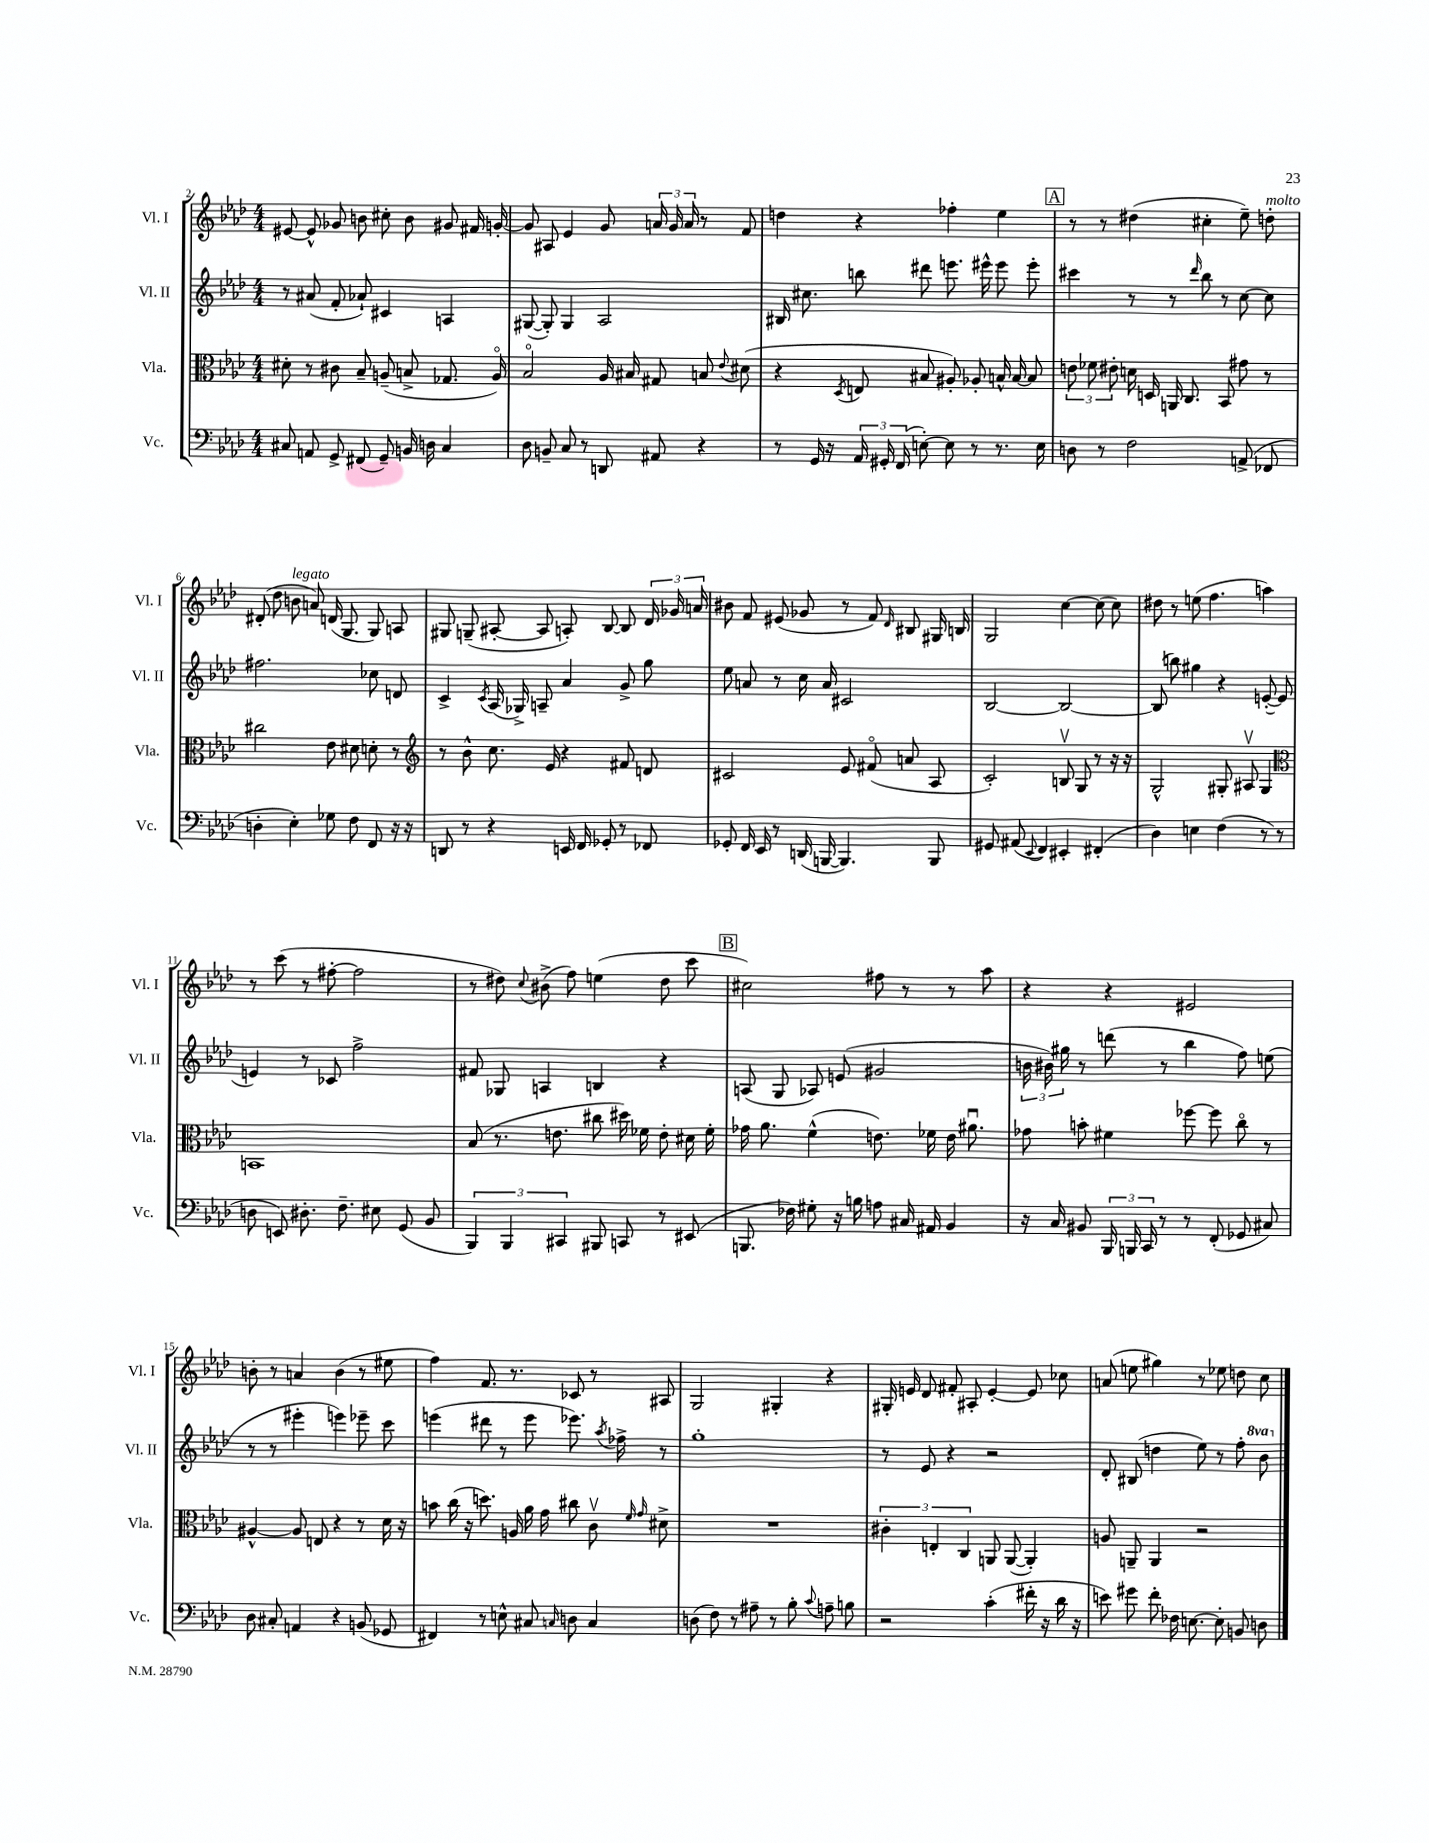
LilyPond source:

<<
\new StaffGroup <<
\new Staff = "s0" \with { instrumentName = "Vl. I" shortInstrumentName = "Vl. I" } {
    \clef treble \key aes \major \numericTimeSignature \time 4/4
    \autoBeamOff eis'8~ eis'8-^ ges'8 b'8 cis''8-. b'8 gis'8 fis'16 g'16~-. |
    g'8 ais8 ees'4 g'8 \tuplet 3/2 { a'16 g'16 a'16 } r8 f'8 |
    d''4 r4 fes''4-. ees''4 |
    \mark \markup { \box "A" } r8 r8 dis''4( cis''4-. ees''8--) d''8-.^\markup { \italic "molto" } |
    dis'8-.( des''8 b'8^\markup { \italic "legato" } a'8) d'16( g8. g8) a8 |
    gis8 g8--( ais8~-. ais8 a8-.) bes8~ bes8 \tuplet 3/2 { des'16 ges'16 a'16 } |
    bis'8 f'8 eis'8( ges'8 r8 f'8) \grace { des'16 } bis8 gis16 b16 |
    g2 c''4~ c''8( c''8) |
    dis''8 r8 e''8( f''4. a''4) |
    r8 c'''8( r8 fis''8~-. fis''2 |
    r8 dis''8) \appoggiatura { c''8 } bis'8->( f''8) e''4( dis''8 c'''8 |
    \mark \markup { \box "B" } cis''2) fis''8 r8 r8 aes''8 |
    r4 r4 eis'2 |
    b'8-. r8 a'4 b'4( r8 eis''8 |
    f''4) f'8. r8. ces'8 r8 ais8 |
    g2 gis4-. r4 |
    gis16-. e'16 des'8 fis'8-. ais8-. e'4~-. e'8 ces''8 |
    a'8( e''8 gis''4) r8 ees''8 d''8 c''8 \bar "|." |
}
\new Staff = "s1" \with { instrumentName = "Vl. II" shortInstrumentName = "Vl. II" } {
    \clef treble \key aes \major \numericTimeSignature \time 4/4 \set Staff.ottavationMarkups = #ottavation-simple-ordinals
    \autoBeamOff r8 ais'8( f'8-. aes'8-!) cis'4 a4 |
    gis8~( gis8-.) gis4 aes2 |
    bis16 cis''8. b''8 dis'''8 e'''8. eis'''16-^ eis'''8 eis'''8-. |
    \mark \markup { \box "A" } cis'''4 r8 r8 \grace { des'''16 } bes''8 r8 c''8~ c''8 |
    fis''2. ces''8 d'8 |
    c'4-> \acciaccatura { c'8 } aes16( ges16->) a8-- aes'4 g'8-> g''8 |
    ees''8 a'8 r8 c''16 a'16 cis'2 |
    bes2~ bes2~ |
    bes8( b''8) gis''4 r4 e'8~-.( e'8 |
    e'4) r8 ces'8 f''2-> |
    fis'8 ges8 a4 b4 r4 |
    \mark \markup { \box "B" } a8( g8 aes8) e'8( gis'2 |
    \tuplet 3/2 { b'16 bis'16) gis''16 } r8 d'''8( r8 bes''4 f''8) e''8( |
    r8 r8 eis'''4-. e'''4) ees'''8-- c'''8 |
    e'''4( dis'''8 r8 e'''8 ees'''8.) \acciaccatura { aes''8 } fes''16-> r8 |
    g''1-. |
    r8 ees'8 r4 r2 |
    des'8-. bis8( d''4 ees''8) r8 f''8-. \ottava #1 bes''8 \ottava #0 \bar "|." |
}
\new Staff = "s2" \with { instrumentName = "Vla." shortInstrumentName = "Vla." } {
    \clef alto \key aes \major \numericTimeSignature \time 4/4
    \autoBeamOff dis'8-. r8 cis'8 bes8-- a8--( b8-> ges8. a16\flageolet) |
    bes2\flageolet aes16 bis16 gis8 b8 \appoggiatura { ees'8 } dis'8( |
    r4 \acciaccatura { des8 } e8 bis8 ais8-.) aes8-. b16-^ b16~ b8 |
    \mark \markup { \box "A" } \tuplet 3/2 { e'8 fes'8 eis'8-. } d'16 d16 a,16 c8. bes,8 gis'8 r8 |
    cis''2 ees'8 dis'8 d'8-. r8 |
    \clef treble r8 bes'8-^ c''8. ees'16 r4 fis'8 d'8 |
    cis'2 ees'8 fis'8\flageolet( a'8 aes8 |
    c'2-.) b8\upbow g8 r8 r16 r16 |
    g2-^ gis8-. ais8\upbow gis4 |
    \clef alto b,1 |
    bes8( r8. e'8. cis''8 dis''16) fes'16 e'8-. dis'16 fes'16-. |
    \mark \markup { \box "B" } ges'16 aes'8. f'4-^( e'8.) fes'16 e'16 ais'8.\downbow |
    ges'8 b'8-. fis'4 fes''8~ fes''8 c''8\flageolet r8 |
    ais4~-^ ais8 e8 r4 r8 des'16 r16 |
    b'8 c''16( r16 d''8.) a16 aes'16 g'16 cis''8 c'8\upbow \grace { f'16 g'16 } dis'8-> |
    R1 |
    \tuplet 3/2 { cis'4-. e4-. c4 } a,8 a,8~( a,4-.) |
    a8 a,8-- a,4 r2 \bar "|." |
}
\new Staff = "s3" \with { instrumentName = "Vc." shortInstrumentName = "Vc." } {
    \clef bass \key aes \major \numericTimeSignature \time 4/4
    \autoBeamOff cis8 a,8 g,8-> fis,8( g,8--) b,16 d16 cis4 |
    des8 b,8-- c8 r8 d,8 ais,8 r4 |
    r8 g,16 r16 \tuplet 3/2 { aes,16 gis,16-. f,16( } e8~-.) e8 r8 r8. e16 |
    \mark \markup { \box "A" } d8 r8 f2 a,8->( fes,8 |
    d4-. ees4-.) ges8 f8 f,8 r16 r16 |
    d,8 r8 r4 e,16 f,16 ges,8-. r8 fes,8 |
    ges,8-. f,16 ees,16 r8 d,16( b,,16~ b,,4.) b,,8 |
    gis,8 ais,8( \appoggiatura { ees,8 } f,4) eis,4-. fis,4-.( |
    des4) e4 f4( r8 r8 |
    d8 e,8) dis8.-. f8.-- eis8 g,8( bes,8 |
    \tuplet 3/2 { bes,,4) bes,,4 cis,4 } bis,,8 c,8 r8 eis,8( |
    \mark \markup { \box "B" } b,,8. fes16) gis8-. r16 b16 a8 cis16 ais,16 bes,4 |
    r16 c16 bis,8 \tuplet 3/2 { bes,,16 b,,16 c,16 } r8 r8 f,8-.( ges,8 cis8) |
    des8 cis8-. a,4 r4 b,8( ges,8 |
    fis,4) r8 e8-^ cis8 \grace { c16 } d8 c4 |
    d8( f8) r8 ais8-- r8 bes8-. \appoggiatura { c'8 } a8-- b8 |
    r2 c'4-.( fis'16-. r16 des'16 r16 |
    e'8) gis'8 f'8-. fes16 e8.~ e8-. b,8 d8 \bar "|." |
}
>>
>>
\layout { \context { \Score currentBarNumber = #2 } }
